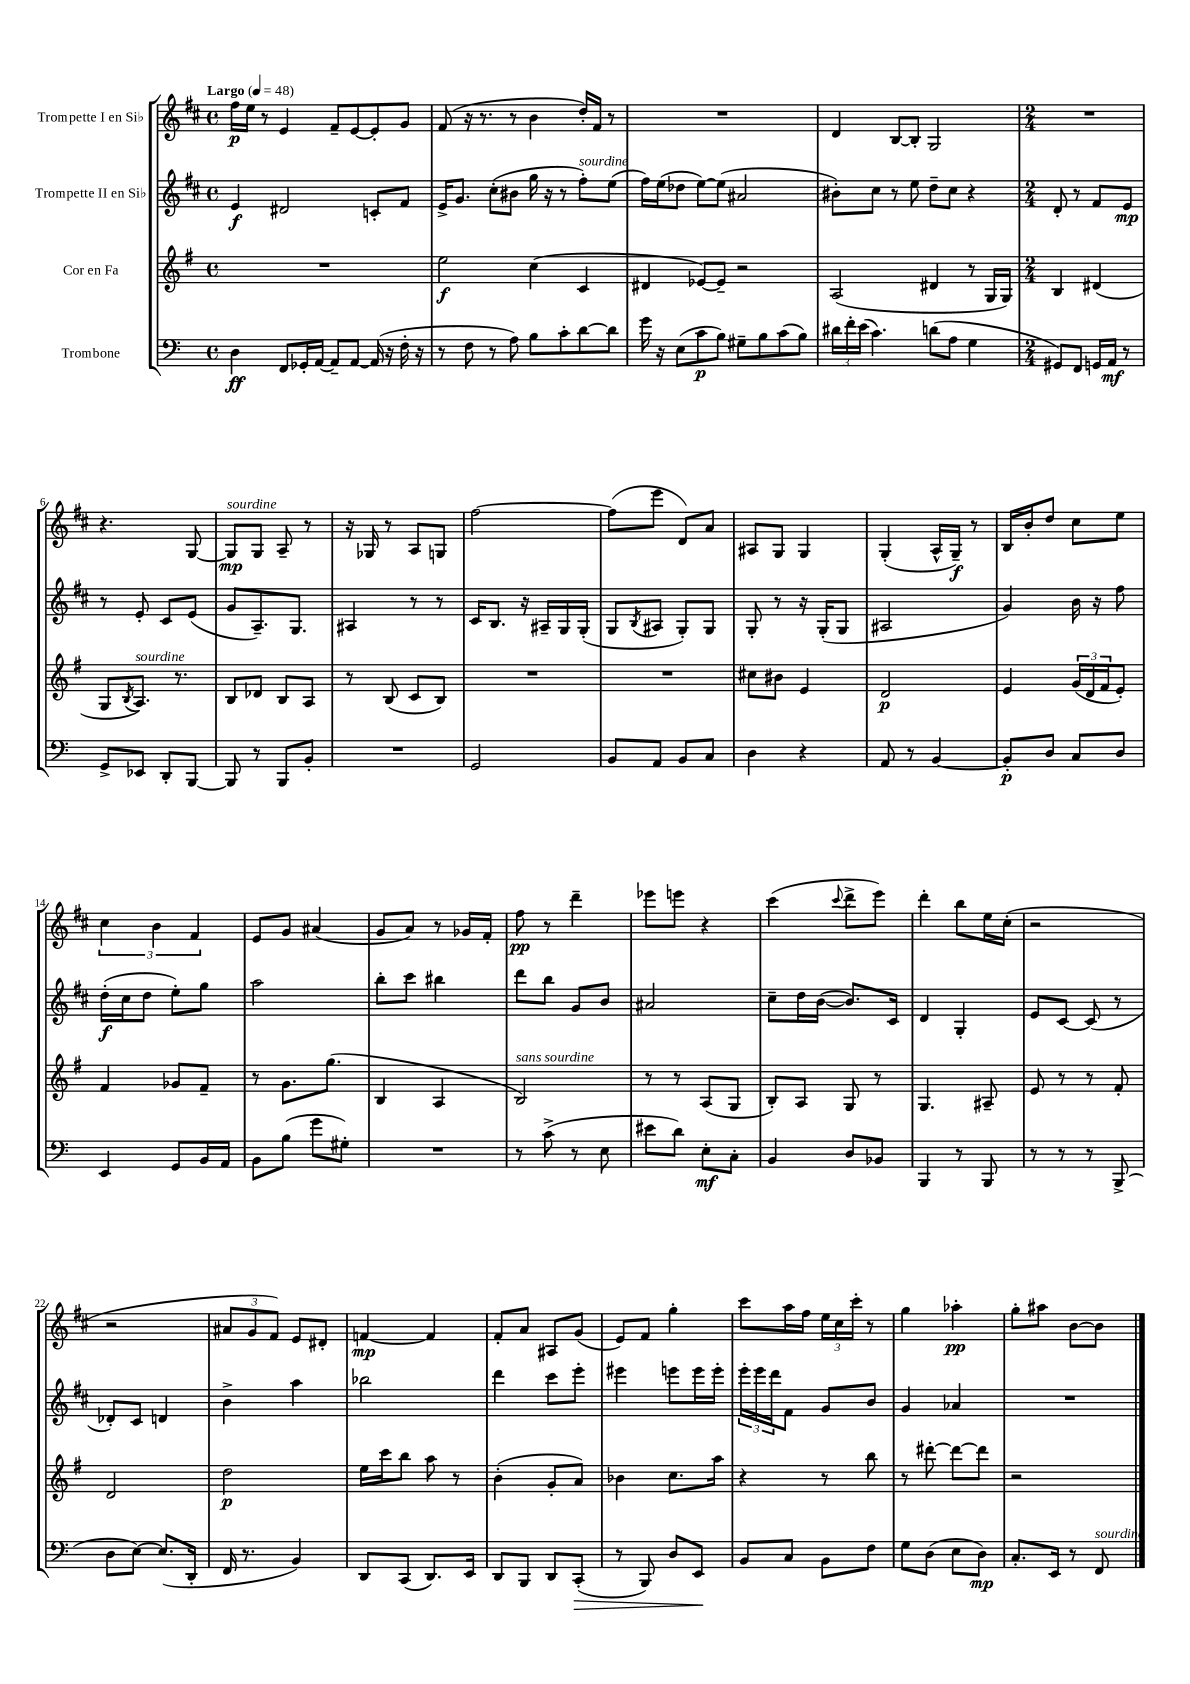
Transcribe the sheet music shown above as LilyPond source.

<<
\new StaffGroup <<
\new Staff = "s0" \with { instrumentName = "Trompette I en Sib" } {
    \clef treble \key d \major \defaultTimeSignature \time 4/4 \tempo "Largo" 4 = 48
    fis''16\p e''16 r8 e'4 fis'8-- e'8~ e'8-. g'8 |
    fis'8( r16 r8. r8 b'4 d''16-.) fis'16 r8 |
    R1 |
    d'4 b8~ b8-. g2 |
    \numericTimeSignature \time 2/4 R2 |
    r4. g8~ |
    g8\mp^\markup { \italic "sourdine" } g8 a8-- r8 |
    r16 ges16 r8 a8 g8 |
    fis''2~ |
    fis''8( e'''8 d'8) a'8 |
    ais8 g8 g4 |
    g4-.( a16-^ g16--\f) r8 |
    b16 b'16-. d''8 cis''8 e''8 |
    \tuplet 3/2 { cis''4 b'4 fis'4 } |
    e'8 g'8 ais'4( |
    g'8 a'8) r8 ges'16 fis'16-. |
    fis''8\pp r8 d'''4-- |
    ees'''8 e'''8 r4 |
    cis'''4( \appoggiatura { cis'''8 } d'''8-> e'''8) |
    d'''4-. b''8 e''16 cis''16-.( |
    r2 |
    r2 |
    \tuplet 3/2 { ais'8 g'8 fis'8) } e'8 dis'8-. |
    f'4~\mp f'4 |
    fis'8-. a'8 ais8 g'8( |
    e'8) fis'8 g''4-. |
    cis'''8 a''16 fis''16 \tuplet 3/2 { e''16 cis''16 cis'''16-. } r8 |
    g''4 aes''4-.\pp |
    g''8-. ais''8 b'8~ b'8 \bar "|." |
}
\new Staff = "s1" \with { instrumentName = "Trompette II en Sib" } {
    \clef treble \key d \major \defaultTimeSignature \time 4/4
    e'4\f dis'2 c'8-. fis'8 |
    e'16-> g'8. cis''8-.( bis'8 g''16 r16 r8 fis''8-.^\markup { \italic "sourdine" }) e''8( |
    fis''16) e''16( des''8 e''8~) e''8( ais'2 |
    bis'8-.) cis''8 r8 e''8 d''8-- cis''8 r4 |
    \numericTimeSignature \time 2/4 d'8-. r8 fis'8 e'8\mp |
    r8 e'8-. cis'8 e'8( |
    g'8 a8.--) g8. |
    ais4 r8 r8 |
    cis'16 b8. r16 ais16-- g16 g16-.( |
    g8 \acciaccatura { b8 } ais8 g8-.) g8 |
    g8-. r8 r16 g16-.( g8 |
    ais2 |
    g'4) b'16 r16 fis''8 |
    d''16-.\f( cis''16 d''8 e''8-.) g''8 |
    a''2 |
    b''8-. cis'''8 bis''4 |
    d'''8 b''8 g'8 b'8 |
    ais'2 |
    cis''8-- d''16 b'16~( b'8.) cis'16 |
    d'4 g4-. |
    e'8 cis'8~ cis'8( r8 |
    des'8-.) cis'8 d'4 |
    b'4-> a''4 |
    bes''2 |
    d'''4 cis'''8 e'''8-. |
    eis'''4 e'''8 e'''16 e'''16-. |
    \tuplet 3/2 { e'''16-. e'''16 d'''16 } fis'8 g'8 b'8 |
    g'4 aes'4 |
    R2 \bar "|." |
}
\new Staff = "s2" \with { instrumentName = "Cor en Fa" } {
    \clef treble \key g \major \defaultTimeSignature \time 4/4
    R1 |
    e''2\f c''4( c'4 |
    dis'4 ees'8~) ees'8-- r2 |
    a2( dis'4 r8 g16 g16) |
    \numericTimeSignature \time 2/4 b4 dis'4( |
    g8 \acciaccatura { b8 } a8.^\markup { \italic "sourdine" }) r8. |
    b8 des'8 b8 a8 |
    r8 b8( c'8 b8) |
    R2 |
    R2 |
    cis''8 bis'8 e'4 |
    d'2\p |
    e'4 \tuplet 3/2 { g'16( d'16 fis'16 } e'8-.) |
    fis'4 ges'8 fis'8-- |
    r8 g'8. g''8.( |
    b4 a4 |
    b2^\markup { \italic "sans sourdine" }) |
    r8 r8 a8( g8 |
    b8-.) a8 g8 r8 |
    g4. ais8-- |
    e'8 r8 r8 fis'8-. |
    d'2 |
    d''2\p |
    e''16 c'''16 b''8 a''8 r8 |
    b'4-.( g'8-. a'8) |
    bes'4 c''8. a''16 |
    r4 r8 b''8 |
    r8 dis'''8~-. dis'''8~ dis'''8 |
    r2 \bar "|." |
}
\new Staff = "s3" \with { instrumentName = "Trombone" } {
    \clef bass \key c \major \defaultTimeSignature \time 4/4
    d4\ff f,8 ges,16-. a,16~ a,8-- a,8~ a,16( r16 f16-. r16 |
    r8 f8 r8 a8) b8 c'8-. d'8~ d'8 |
    g'16 r16 e8( c'8\p b8) gis8-- b8 c'8( b8) |
    \tuplet 3/2 { dis'16 f'16-. e'16( } c'4.) d'8( a8 g4 |
    \numericTimeSignature \time 2/4 gis,8) f,8 g,16 a,16\mf r8 |
    g,8-> ees,8 d,8-. b,,8~ |
    b,,8 r8 b,,8 b,8-. |
    R2 |
    g,2 |
    b,8 a,8 b,8 c8 |
    d4 r4 |
    a,8 r8 b,4~ |
    b,8-.\p d8 c8 d8 |
    e,4 g,8 b,16 a,16 |
    b,8 b8( g'8 gis8-.) |
    R2 |
    r8 c'8->( r8 e8 |
    eis'8 d'8) e8-.\mf c8-. |
    b,4 d8 bes,8 |
    b,,4 r8 b,,8 |
    r8 r8 r8 b,,8->( |
    d8 e8~) e8.( d,16-. |
    f,16 r8. b,4) |
    d,8 c,8( d,8.) e,16 |
    d,8 b,,8 d,8 c,8-.\>( |
    r8 b,,8) d8 e,8\! |
    b,8 c8 b,8 f8 |
    g8 d8( e8 d8\mp) |
    c8.-. e,16 r8 f,8^\markup { \italic "sourdine" } \bar "|." |
}
>>
>>
